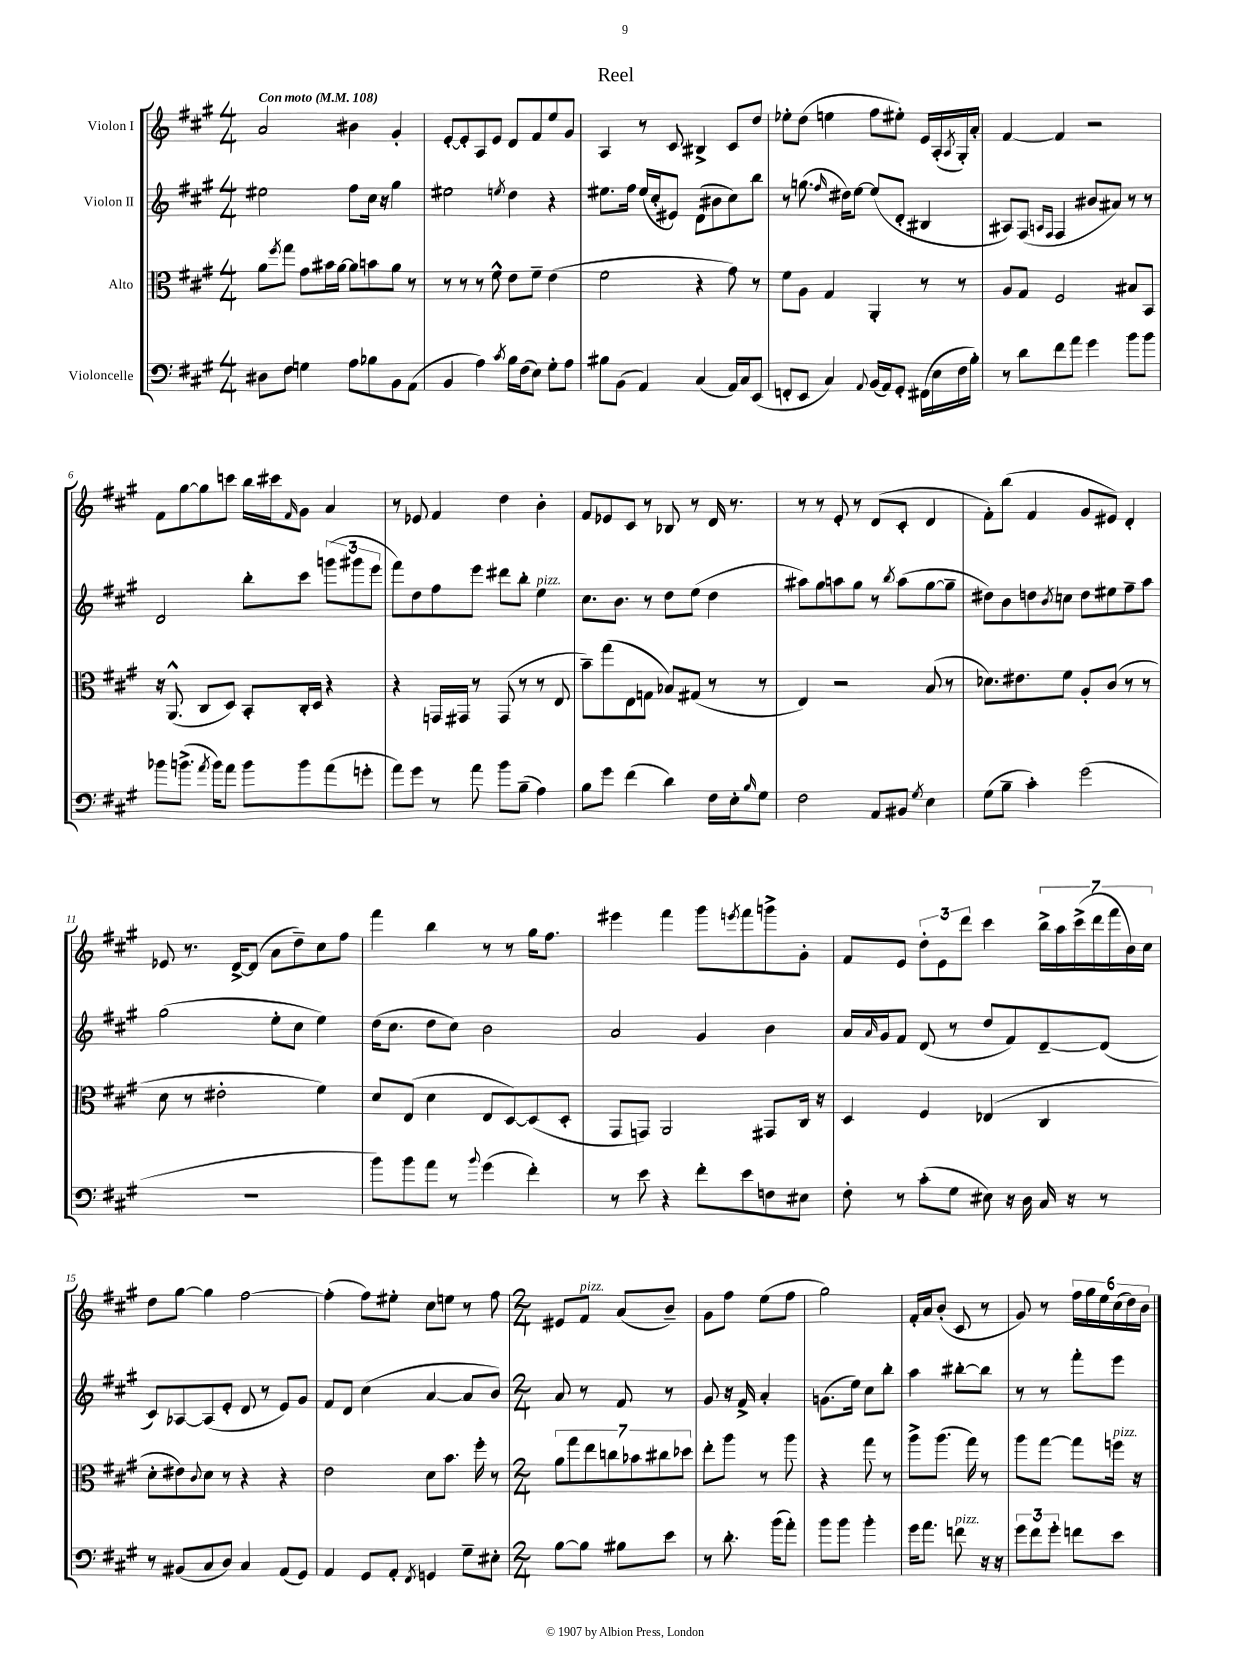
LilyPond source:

\header { title = "Reel" }
<<
\new StaffGroup <<
\new Staff = "s0" \with { instrumentName = "Violon I" } {
    \clef treble \key a \major \numericTimeSignature \time 4/4 \tempo "Con moto" 4 = 108
    a'2 bis'4 gis'4-. |
    e'8~-. e'8-. a8 e'8 d'8 fis'8 e''8 gis'8 |
    a4 r8 cis'8 bis4-> cis'8 d''8 |
    ees''8-. d''8( e''4 fis''8 eis''8-.) e'16 a16-.( \acciaccatura { a8 } gis16-.) a'16-. |
    fis'4~ fis'4 r2 |
    fis'8 gis''8~ gis''8 c'''8 b''16 cis'''16 \grace { fis'16 } gis'8 a'4 |
    r8 ees'8 fis'4 d''4 b'4-. |
    fis'8 ees'8 cis'8 r8 bes8 r8 d'16 r8. |
    r8 r8 e'8-. r8 d'8( cis'8-. d'4 |
    fis'8-.) b''8( fis'4 gis'8 eis'8) d'4-. |
    ees'8 r8. d'16~-> d'8( a'8 d''8--) cis''8 fis''8 |
    fis'''4 b''4 r8 r8 gis''16 fis''8. |
    eis'''4 fis'''4 gis'''8 \acciaccatura { e'''8 } fis'''8 g'''8-> gis'8-. |
    fis'8 e'8 \tuplet 3/2 { d''8-. e'8 d'''8 } cis'''4 \tuplet 7/4 { b''16-> a''16 cis'''16->( d'''16 fis'''16 b'16) cis''16 } |
    d''8 gis''8~ gis''4 fis''2~ |
    fis''4-.( fis''8) eis''8-. cis''8 e''8 r8 fis''8 |
    \numericTimeSignature \time 2/4 eis'8 fis'8^\markup { \italic "pizz." } a'8( b'8--) |
    gis'8 fis''8 e''8( fis''8 |
    gis''2) |
    fis'16-. a'16 b'8-.( cis'8 r8 |
    gis'8) r8 \tuplet 6/4 { fis''16 gis''16 e''16 cis''16( d''16) b'16 } \bar "|." |
}
\new Staff = "s1" \with { instrumentName = "Violon II" } {
    \clef treble \key a \major \numericTimeSignature \time 4/4
    eis''2 fis''8 cis''16 r16 gis''4 |
    eis''2 \acciaccatura { e''8 } d''4 r4 |
    eis''8. fis''16 eis''16( cis''16-. eis'8) d'8( bis'8 cis''8) b''8 |
    r8 g''8.( \grace { fis''16 } dis''16) e''8~ e''8( d'8-. bis4 |
    ais8) fis8( \grace { a16 fis16 } fis4 bis'8 ais'8) r8 r8 |
    d'2 b''8-. cis'''8 \tuplet 3/2 { g'''8( gis'''8 e'''8 } |
    fis'''8) d''8 fis''8 e'''8 dis'''8 b''8-. e''4^\markup { \italic "pizz." } |
    cis''8. b'8. r8 d''8 e''8( d''4 |
    ais''8) gis''8 a''8 gis''8 r8 \acciaccatura { b''8 } a''8( gis''8~ gis''8-- |
    dis''8) b'8 d''8 \acciaccatura { b'8 } c''8 d''8 eis''8 fis''8-- a''8 |
    gis''2( e''8-. cis''8 e''4) |
    d''16( cis''8. d''8 cis''8) b'2 |
    a'2 gis'4 b'4 |
    a'16 \grace { a'16 } gis'16 fis'8 d'8( r8 d''8 fis'8) d'8~-- d'8( |
    cis'8) aes8~ aes8( e'8-. d'8 r8 e'8) gis'8 |
    fis'8 d'8 cis''4( a'4~ a'8 b'8) |
    \numericTimeSignature \time 2/4 a'8 r8 fis'8 r8 |
    gis'8 r16 fis'16-> a'4-. |
    g'8.( e''16) cis''8 b''8-. |
    a''4 bis''8~-. bis''8 |
    r8 r8 fis'''8-. e'''8 \bar "|." |
}
\new Staff = "s2" \with { instrumentName = "Alto" } {
    \clef alto \key a \major \numericTimeSignature \time 4/4
    a'8 \acciaccatura { fis''8 } gis''8 gis'8 bis'16 a'16~ a'8 b'8 a'8 r8 |
    r8 r8 r8 fis'8-^ e'8 fis'8-- e'4( |
    fis'2 r4 gis'8) r8 |
    fis'8 a8 gis4 a,4-. r8 r8 |
    a8 gis8 fis2 bis8 b,8 |
    r16 a,8.-^( cis8 d8) b,8-. cis16-. d16 r4 |
    r4 g,16 gis,16 r8 gis,8( r8 r8 e8 |
    b'8--) gis''8( e8 g8 bes8) gis8( r8 r8 |
    e4) r2 b8( r8 |
    des'8.) eis'8. fis'8 a8-. cis'8( r8 r8 |
    d'8 r8 eis'2-. fis'4) |
    d'8 e8( d'4 e8 d8~) d8( d8-. |
    gis,8 g,8) a,2 gis,8 cis16 r16 |
    d4 fis4 ees4( cis4 |
    d'8-. eis'8) \appoggiatura { cis'8 } d'8 r8 r4 r4 |
    e'2 d'8 b'8. fis''16-. r8 |
    \numericTimeSignature \time 2/4 \tuplet 7/4 { a'8 gis''8 e''8 c''8 bes'8 cis''8 des''8 } |
    e''8-. a''8 r8 a''8 |
    r4 gis''8 r8 |
    a''8-> a''8.( gis''16) r8 |
    a''8 gis''8~ gis''8 f''16^\markup { \italic "pizz." } r16 \bar "|." |
}
\new Staff = "s3" \with { instrumentName = "Violoncelle" } {
    \clef bass \key a \major \numericTimeSignature \time 4/4
    dis8 fis8 g4 a8 bes8 b,8 a,8( |
    b,4 a4) \acciaccatura { cis'8 } b16 fis16( e8) gis8-. a8 |
    bis8 b,8( a,4) cis4( a,16) cis16 e,8( |
    f,8-. e,8 cis4) \appoggiatura { a,8 } b,16( a,16) gis,8-. fis,16( e16 fis16 b16-.) |
    r8 d'8 fis'8 a'8 gis'4 b'8 b'8 |
    bes'8 b'8.->( \acciaccatura { a'8 } b'16) a'8 b'8 b'8 a'8( g'8-. |
    a'8) gis'8 r8 a'8 b'8 b8--( a4) |
    b8 gis'8 fis'4( d'4) fis16 e16-. \grace { b16 } gis8 |
    fis2 a,8 bis,8 \acciaccatura { gis8 } e4 |
    gis8( b8-- cis'4-.) gis'2( |
    R1 |
    b'8) b'8 a'8 r8 \appoggiatura { b'8 } gis'4( fis'4-.) |
    r8 e'8 r4 fis'8-. e'8 f8 eis8 |
    fis8-. r8 cis'8-.( gis8 eis8) r16 d16 cis16 r16 r8 |
    r8 bis,8( cis8 d8) cis4 a,8( gis,8) |
    a,4 gis,8 a,8-. \acciaccatura { fis,8 } g,4 gis8-- eis8-. |
    \numericTimeSignature \time 2/4 b8~ b8 bis8 e'8 |
    r8 d'8.-. b'16( a'8-.) |
    b'8 b'8 b'4-. |
    gis'16 a'8. f'8^\markup { \italic "pizz." } r16 r16 |
    \tuplet 3/2 { gis'8 fis'8 gis'8-. } f'8 e'8 \bar "|." |
}
>>
>>
